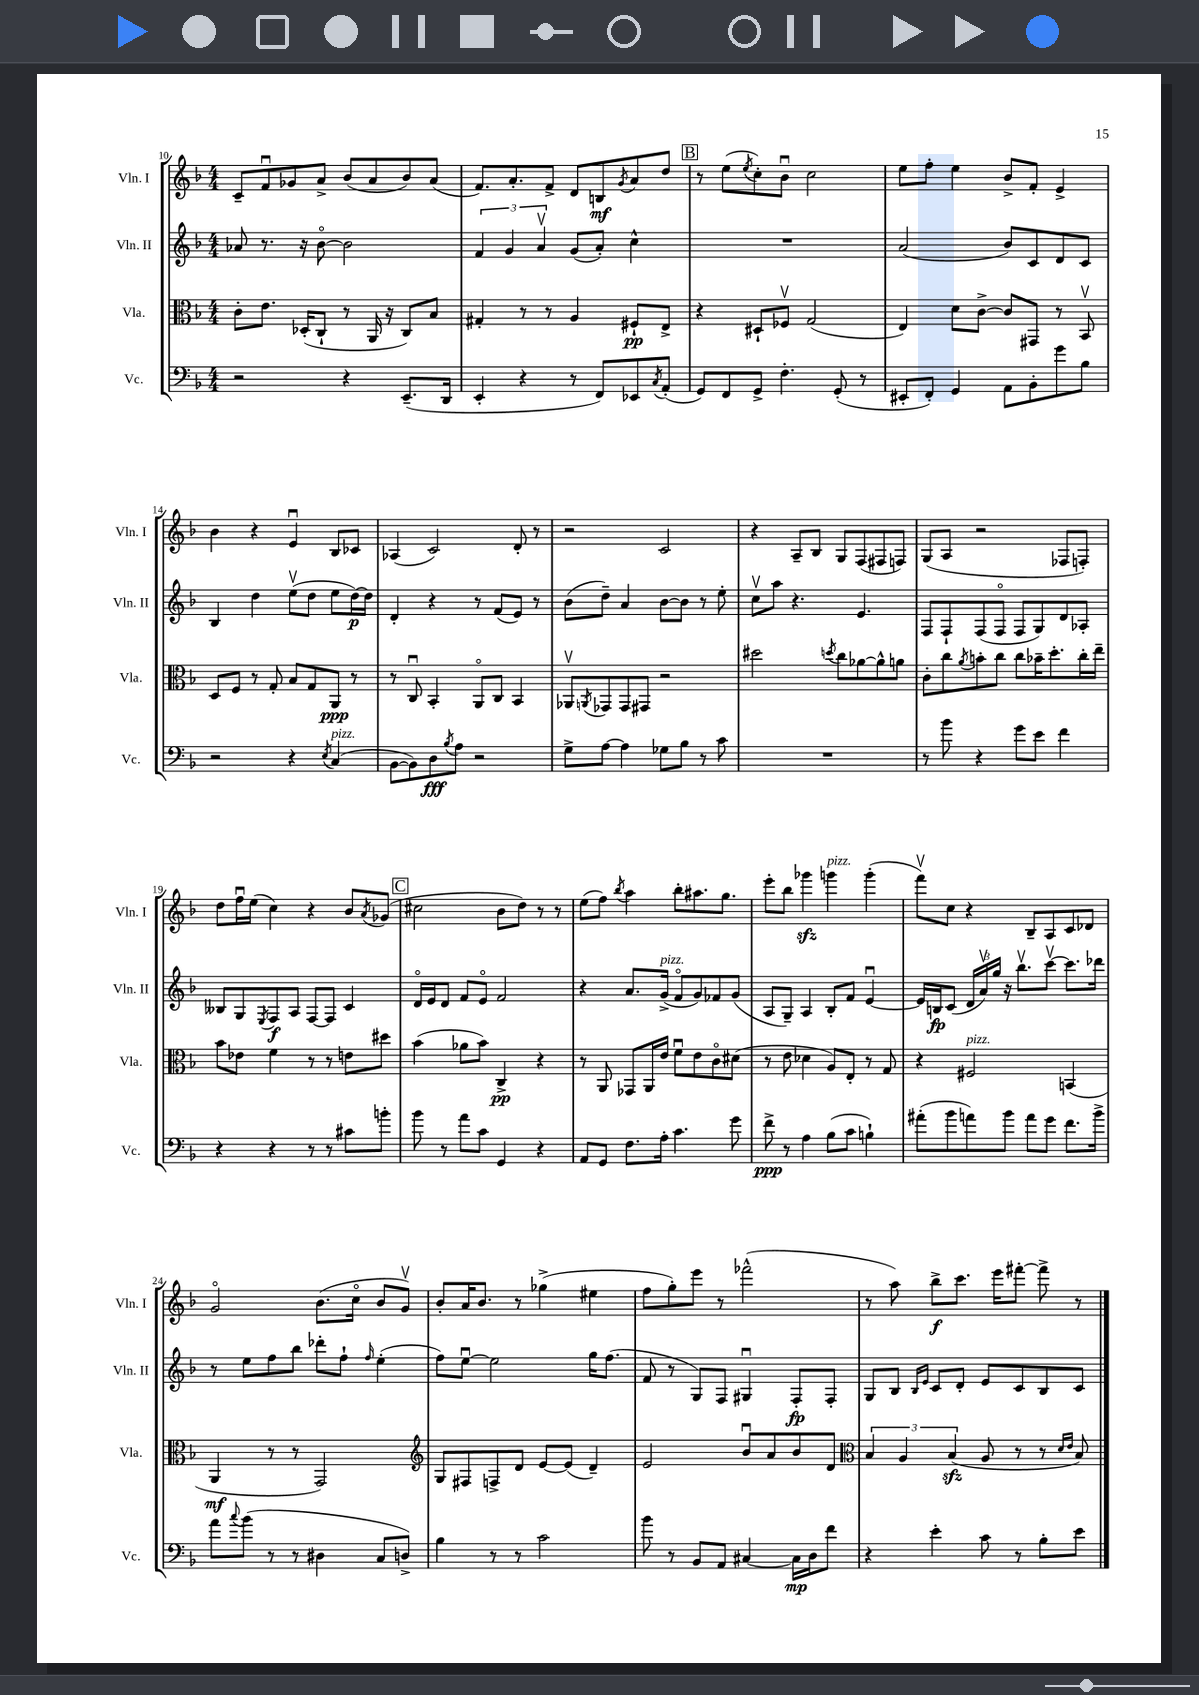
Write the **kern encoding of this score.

**kern	**dynam	**kern	**dynam	**kern	**dynam	**kern	**dynam
*part4	*part4	*part3	*part3	*part2	*part2	*part1	*part1
*staff4	*staff4	*staff3	*staff3	*staff2	*staff2	*staff1	*staff1
*I"Vc.	*	*I"Vla.	*	*I"Vln. II	*	*I"Vln. I	*
*I'Vc.	*	*I'Vla.	*	*I'Vln. II	*	*I'Vln. I	*
*clefF4	*	*clefC3	*	*clefG2	*	*clefG2	*
*k[b-]	*	*k[b-]	*	*k[b-]	*	*k[b-]	*
*M4/4	*	*M4/4	*	*M4/4	*	*M4/4	*
=10	=10	=10	=10	=10	=10	=10	=10
2r	.	8c'\L	.	8a-X/	.	8c~/L	.
.	.	8.e\J	.	8.r	.	8fu/	.
.	.	.	.	.	.	8g-X/	.
.	.	(16D-X'/KL	.	16r	.	.	.
.	.	8C`/J	.	[8b-\	.	8a^/J	.
4r	.	8r	.	2b-\]	.	(8b-/L	.
.	.	16AA/	.	.	.	8a/	.
.	.	16r	.	.	.	.	.
(8.EE~/L	.	8C/L)	.	.	.	8b-/)	.
.	.	8B-/J	.	.	.	(8a/J	.
16DD/Jk	.	.	.	.	.	.	.
=11	=11	=11	=11	=11	=11	=11	=11
4EE'/	.	4G#X'/	.	6f/	.	8.f/L)	.
.	.	.	.	6g/	.	.	.
.	.	.	.	.	.	8.a'/	.
4r	.	8r	.	.	.	.	.
.	.	.	.	6av/	.	.	.
.	.	8r	.	.	.	8f^/J	.
8r	.	4A/	.	(8g/L	.	8d/L	.
8FF/L)	.	.	.	8a'/J)	.	8Bn/	mf
.	.	.	.	.	.	8qg/	.
8EE-X/	.	8F#X`/L	pp	4cc^^\	.	8a/	.
8qC/	.	.	.	.	.	.	.
(8AA'/J	.	8E^/J	.	.	.	8dd/J	.
!!LO:REH:place=s1:t=B
=12	=12	=12	=12	=12	=12	=12	=12
8GG/L)	.	4r	.	1r	.	8r	.
8FF/	.	.	.	.	.	(8ee\L	.
.	.	.	.	.	.	8qee/	.
8GG^/J	.	8D#X`/L	.	.	.	8cc'\)	.
4.F'\	.	8F-Xv/J	.	.	.	8b-u\J	.
.	.	(2G/	.	.	.	2cc\	.
(8GG'/	.	.	.	.	.	.	.
8r	.	.	.	.	.	.	.
=13	=13	=13	=13	=13	=13	=13	=13
8EE#X'/L	.	4E/)	.	(2a/	.	8ee\L	.
8FF'/J)	.	.	.	.	.	8ff'\J	.
4GG/	.	8d\L	.	.	.	4ee\	.
.	.	[8c^\J	.	.	.	.	.
8AA\L	.	8c/L]	.	8b-/L)	.	8b-^/L	.
8BB-'\	.	8GG#X/J	.	8c/	.	8f'/J	.
8g\	.	8r	.	8d/	.	4e^/	.
8B-\J	.	8BB-v/	.	8c/J	.	.	.
!!LO:LB:g=z
=14	=14	=14	=14	=14	=14	=14	=14
2r	.	8D/L	.	4B-/	.	4b-\	.
.	.	8F/J	.	.	.	.	.
.	.	8r	.	4dd\	.	4r	.
.	.	8G'/	.	.	.	.	.
4r	.	8B-/L	.	(8eev\L	.	4eu/	.
.	.	8G/	.	8dd\J	.	.	.
8qE/	.	.	.	.	.	.	.
!LO:TX:a:i:t=pizz.	!	!	!	!	!	!	!
(4C/	.	8AA/J	ppp	8ee\L	.	8B-/L	.
.	.	8r	.	[16dd\L)	p	8c-X/J	.
.	.	.	.	16dd\JJ]	.	.	.
=15	=15	=15	=15	=15	=15	=15	=15
[8BB-\L	.	8r	.	4d'/	.	(4A-X/	.
8BB-\])	.	8Cu/	.	.	.	.	.
8D\	fff	4BB-'/	.	4r	.	2c/)	.
8qB-/	.	.	.	.	.	.	.
8A\J	.	.	.	.	.	.	.
2r	.	8AA/L	.	8r	.	.	.
.	.	8C/J	.	(8f/L	.	.	.
.	.	4BB-/	.	8e/J)	.	8d'/	.
.	.	.	.	8r	.	8r	.
=16	=16	=16	=16	=16	=16	=16	=16
8G^\L	.	8AA-Xv/L	.	(8b-\L	.	2r	.
.	.	8qAAn/	.	.	.	.	.
[8A\J	.	8GG-X/	.	8dd~\J)	.	.	.
4A\]	.	8GG-/	.	4a/	.	.	.
.	.	8GG#X/J	.	.	.	.	.
8G-X\L	.	2r	.	[8b-\L	.	2c/	.
8B-\J	.	.	.	8b-\J]	.	.	.
8r	.	.	.	8r	.	.	.
8c\	.	.	.	8ee'\	.	.	.
=17	=17	=17	=17	=17	=17	=17	=17
1r	.	2dd#X\	.	8ccv\L	.	4r	.
.	.	.	.	8aa\J	.	.	.
.	.	.	.	4.r	.	8A~/L	.
.	.	.	.	.	.	8B-/J	.
.	.	8qddn/	.	.	.	.	.
.	.	8cc\L	.	.	.	8G/L	.
.	.	[8a-X\	.	4.e/	.	(8F/	.
.	.	8a-^^\]	.	.	.	8F#X/	.
.	.	8an\J	.	.	.	8Fn/J)	.
=18	=18	=18	=18	=18	=18	=18	=18
8r	.	8c'\L	.	8F/L	.	(8G/L	.
8b-\	.	8cc\	.	8F`/	.	8A/J	.
.	.	8qa/	.	.	.	.	.
4r	.	8bn'\	.	(8F/	.	2r	.
.	.	8cc\J	.	8F/J	.	.	.
8g\L	.	8cc\L	.	8F/L	.	.	.
8e\J	.	16b-X~\K	.	8G/)	.	.	.
.	.	8.dd'\	.	.	.	.	.
4f\	.	.	.	8d/	.	8F-X/L	.
.	.	16cc'\L	.	8A-X'/J	.	8Fn'/J)	.
.	.	16ee~\JJ	.	.	.	.	.
!!LO:LB:g=z
=19	=19	=19	=19	=19	=19	=19	=19
4r	.	8b-\L	.	8B--X/L	.	8dd\L	.
.	.	8e-X\J	.	8G/	.	16ffu\L	.
.	.	.	.	.	.	(16ee\JJ	.
.	.	.	.	8qE/	.	.	.
4r	.	4f\	.	8F/	f	4cc\)	.
.	.	.	.	8A/J	.	.	.
8r	.	8r	.	[8F/L	.	4r	.
8r	.	8r	.	8F/J]	.	.	.
8c#X\L	.	8en\L	.	4c/	.	8b-/L	.
.	.	.	.	.	.	8qa/	.
8bn'\J	.	8dd#X\J	.	.	.	(8g-X/J	.
!!LO:REH:place=s1:t=C
=20	=20	=20	=20	=20	=20	=20	=20
8b-\	.	(4b-\	.	16d/LL	.	2cc#X\	.
.	.	.	.	16e/J	.	.	.
8r	.	.	.	8d/J	.	.	.
8a\L	.	8a-X\L	.	8f/L	.	.	.
8c\J	.	8b-\J)	.	8e/J	.	.	.
4GG/	.	4C^/	pp	2f/	.	8b-\L	.
.	.	.	.	.	.	8dd\J)	.
4r	.	4r	.	.	.	8r	.
.	.	.	.	.	.	8r	.
=21	=21	=21	=21	=21	=21	=21	=21
8AA/L	.	8r	.	4r	.	(8ee\L	.
8GG/J	.	8AA/	.	.	.	8ff\J)	.
.	.	.	.	.	.	8qbb-/	.
8.F\L	.	8GG-X/L	.	8.a/L	.	4aa\	.
.	.	16AA/L	.	.	.	.	.
!	!	!	!	!LO:TX:a:i:t=pizz.	!	!	!
16A'\Jk	.	16e/JJ	.	(16g^/Jk	.	.	.
4.c\	.	8fu\L	.	8f/L	.	8bb-'\L	.
.	.	8e\	.	8g/)	.	8.aa#X\	.
.	.	8c\	.	8f-X/	.	.	.
.	.	.	.	.	.	8.gg\J	.
8g\	.	(8d#X\J	.	(8g/J	.	.	.
=22	=22	=22	=22	=22	=22	=22	=22
8f^\	ppp	8r	.	8A/L	.	8eee'\L	.
8r	.	8e\	.	8G~/J)	.	8bb-\J	.
4A\	.	4d-X\	.	4A/	.	4ggg-Xzz\	.
!	!	!	!	!	!	!LO:TX:a:i:t=pizz.	!
(8B-\L	.	8A/L)	.	8B-'/L	.	4gggn\	.
8c\J	.	8E'/J	.	8f/J	.	.	.
4Bn`\)	.	8r	.	[4eu/	.	(4ggg'\	.
.	.	8G/	.	.	.	.	.
=23	=23	=23	=23	=23	=23	=23	=23
(8a#X'\L	.	4r	.	16e/LL]	.	8fffv\L)	.
.	.	.	.	16Bn/J	fp	.	.
8b-\	.	.	.	(8c/J	.	8cc\J	.
!	!	!LO:TX:a:i:t=pizz.	!	!	!	!	!
8an\)	.	2F#X/	.	24d/LL	.	4r	.
.	.	.	.	24av/)	.	.	.
.	.	.	.	24gg/JJ	.	.	.
8b-\J	.	.	.	16r	.	.	.
.	.	.	.	8.bb-v\L	.	.	.
8a\L	.	.	.	.	.	8B-~/L	.
8g\J	.	.	.	[8cccv\J	.	8A/	.
8.f\L	.	(4BBn/	.	8.ccc\L]	.	8c/	.
.	.	.	.	.	.	8d-X/J	.
16b-^\Jk	.	.	.	16ddd-X\Jk	.	.	.
!!LO:LB:g=z
=24	=24	=24	=24	=24	=24	=24	=24
8a\L	.	4AA/	mf	8r	.	2g/	.
8qqcc/	.	.	.	.	.	.	.
(8b-\J	.	.	.	8ee\L	.	.	.
8r	.	8r	.	8ff\	.	.	.
8r	.	8r	.	8bb-\J	.	.	.
4D#X\	.	2GG/)	.	8ddd-X'\L	.	(8.b-\L	.
.	.	.	.	8ff`\J	.	.	.
.	.	.	.	.	.	16cc\Jk	.
.	.	.	.	16qqff/	.	.	.
8C/L	.	.	.	(4ee'\	.	8b-/L	.
8Dn^/J)	.	.	.	.	.	8gv/J)	.
=25	=25	=25	=25	=25	=25	=25	=25
*	*	*clefG2	*	*	*	*	*
4B-\	.	8G/L	.	8ff\L)	.	8b-'/L	.
.	.	8F#X/	.	[8eeu\J	.	16a/K	.
.	.	.	.	.	.	8.b-/J	.
8r	.	8Fn^/	.	2ee\]	.	.	.
8r	.	8d/J	.	.	.	8r	.
2c\	.	[8e/L	.	.	.	(4gg-X^\	.
.	.	(8e/J]	.	.	.	.	.
.	.	4d~/)	.	16gg\KL	.	4ee#X\	.
.	.	.	.	(8.ff\J	.	.	.
=26	=26	=26	=26	=26	=26	=26	=26
8b-\	.	2e/	.	8f/	.	8ff\L	.
8r	.	.	.	8r	.	8gg'\)	.
8BB-/L	.	.	.	8G/L)	.	8eee\J	.
8AA/J	.	.	.	8F/J	.	8r	.
[4C#X/	.	8b-u/L	.	4G#Xu/	.	(2fff-X^^\	.
.	.	8a/	.	.	.	.	.
16C#\LL]	mp	8b-/	.	8F'/L	fp	.	.
16D\J	.	.	.	.	.	.	.
8f\J	.	8d/J	.	8F'/J	.	.	.
=27	=27	=27	=27	=27	=27	=27	=27
*	*	*clefC3	*	*	*	*	*
4r	.	6B-/	.	8G/L	.	8r	.
.	.	.	.	8B-/J	.	8aa\)	.
.	.	6A/	.	.	.	.	.
.	.	.	.	16qqB-/LL	.	.	.
.	.	.	.	16qqe/JJ	.	.	.
4e'\	.	.	.	8c/L	.	8bb-^\L	f
.	.	(6B-zz/	.	.	.	.	.
.	.	.	.	8d'/J	.	8.ccc\J	.
8c\	.	8A/	.	8e/L	.	.	.
.	.	.	.	.	.	16eee\KL	.
8r	.	8r	.	8c/	.	[8fff#X'\J	.
8B-'\L	.	8r	.	8B-/	.	8fff#^\]	.
.	.	16qqd/LL	.	.	.	.	.
.	.	16qqe/JJ	.	.	.	.	.
8e\J	.	8B-/)	.	8c/J	.	8r	.
==	==	==	==	==	==	==	==
*-	*-	*-	*-	*-	*-	*-	*-
